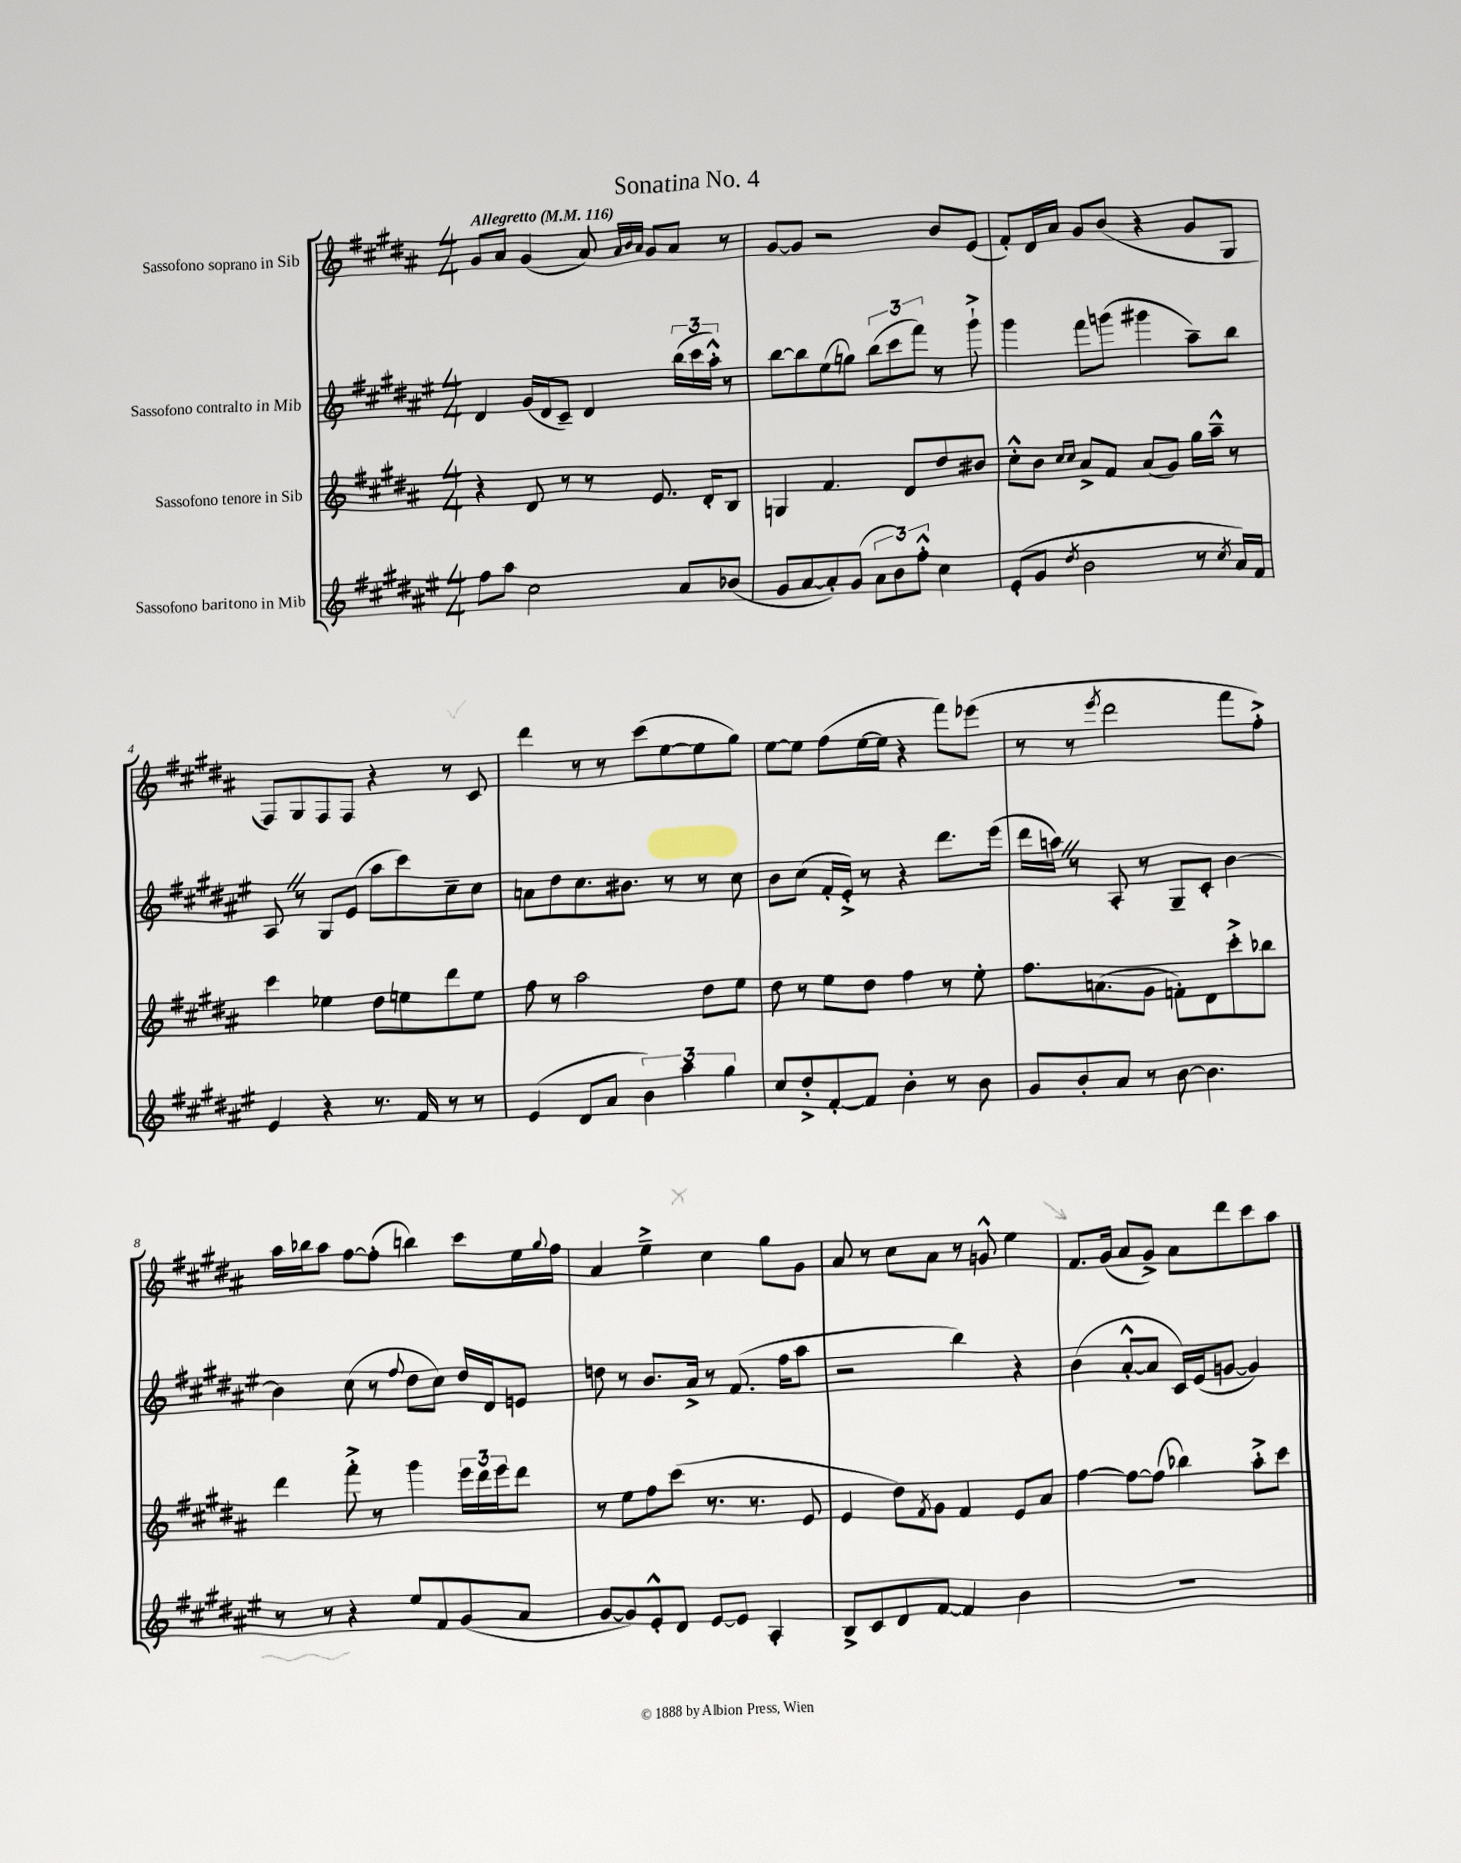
\header { title = "Sonatina No. 4" }
<<
\new StaffGroup <<
\new Staff = "s0" \with { instrumentName = "Sassofono soprano in Sib" } {
    \clef treble \key b \major \numericTimeSignature \time 4/4 \tempo "Allegretto" 4 = 116
    gis'8 ais'8 gis'4( ais'8) \grace { ais'32 b'32 ais'32 } gis'8 ais'8 r8 |
    gis'8~ gis'8 r2 b'8 e'8( |
    fis'8-.) dis'16 ais'16 gis'8 b'8( r4 gis'8 gis8 |
    fis8) gis8 fis8 fis8 r4 r8 cis'8 |
    dis'''4 r8 r8 cis'''8( e''8~ e''8 gis''8) |
    e''8~ e''8 fis''8( e''16~ e''16 r4 fis'''8) ees'''8( |
    r8 r8 \acciaccatura { e'''8 } dis'''2 fis'''8 fis''8-.->) |
    ais''16 bes''16 ais''8 fis''8~ fis''8-.( b''4) cis'''8 e''16 \appoggiatura { gis''8 } fis''16 |
    ais'4 e''4---> cis''4 gis''8 gis'8 |
    ais'8 r8 cis''8 ais'8 r8 g'8-^ e''4 |
    fis'8. gis'16( ais'8 gis'8->) ais'8 dis'''8 cis'''8 ais''8 \bar "|." |
}
\new Staff = "s1" \with { instrumentName = "Sassofono contralto in Mib" } {
    \clef treble \key fis \major \numericTimeSignature \time 4/4
    dis'4 gis'16( dis'16 cis'8--) dis'4 \tuplet 3/2 { b''16( cis'''16 ais''16-.-^) } r8 |
    b''8~ b''8 eis''8( g''8) \tuplet 3/2 { b''8( cis'''8 fis'''8) } r8 gis'''8-!-> |
    gis'''4 fis'''8 g'''8( gis'''4 ais''8--) b''8 |
    ais8 \once \override BreathingSign.text = \markup { \musicglyph "scripts.caesura.straight" } \breathe r8 gis8 eis'8( ais''8 cis'''8) cis''8-- cis''8 |
    a'8 dis''8 cis''8. bis'8. r8 r8 cis''8 |
    b'8 cis''8( fis'16-. eis'16-.->) r8 r4 dis'''8. eis'''16( |
    dis'''16 a''16) \once \override BreathingSign.text = \markup { \musicglyph "scripts.caesura.straight" } \breathe r8 ais8-. r8 gis8-- cis'8-. b'4~ |
    b'4 cis''8( r8 \appoggiatura { fis''8 } dis''8 cis''8) dis''16 dis'16 e'8 |
    d''8 r8 b'8. ais'16-> r8 fis'8.( fis''16 ais''8 |
    r2 b''4) r4 |
    b'4( ais'8~-.-^ ais'8 cis'16) eis'16( g'8~ g'4) \bar "|." |
}
\new Staff = "s2" \with { instrumentName = "Sassofono tenore in Sib" } {
    \clef treble \key b \major \numericTimeSignature \time 4/4
    r4 dis'8 r8 r8 e'8. dis'16-. b8 |
    g4 fis'4. dis'8 dis''8 bis'8 |
    cis''8-.-^ b'8 \grace { cis''16 cis''16 } ais'8-> fis'8 ais'8( gis'8) gis''16 ais''16---^ r8 |
    cis'''4 ees''4 dis''8 e''8 dis'''8 e''8 |
    fis''8 r8 ais''2 dis''8 e''8 |
    dis''8 r8 e''8 dis''8 fis''4 r8 e''8-. |
    fis''8. a'8.( gis'8 f'8-.) dis'8 cis'''8-.-> bes''8 |
    dis'''4 fis'''8-.-> r8 gis'''4 \tuplet 3/2 { e'''16 dis'''16 e'''16 } dis'''8 |
    r8 e''8 fis''8 cis'''8( r8. r8. e'8 |
    e'4 dis''8) \acciaccatura { fis'8 } gis'8 fis'4 e'8 ais'8 |
    fis''4~ fis''8~ fis''8( bes''4) ais''8-.-> cis'''8 \bar "|." |
}
\new Staff = "s3" \with { instrumentName = "Sassofono baritono in Mib" } {
    \clef treble \key fis \major \numericTimeSignature \time 4/4
    fis''8 ais''8 cis''2 ais'8 bes'8( |
    gis'8 ais'8~ ais'8-.) gis'8( \tuplet 3/2 { ais'8 b'8) fis''8-.-^ } cis''4 |
    eis'8-.( gis'8 \acciaccatura { dis''8 } b'2 r8 \acciaccatura { cis''8 } ais'16) fis'16 |
    eis'4 r4 r8. fis'16 r8 r8 |
    eis'4( dis'8 ais'8 \tuplet 3/2 { b'4) ais''4 gis''4 } |
    cis''8 dis''8-.-> fis'8~-. fis'8 b'4-. r8 b'8 |
    gis'8 b'8-. ais'8 r8 b'8~ b'4. |
    r8 r8 r4 eis''8 fis'8 gis'8( ais'8 |
    gis'8~ gis'8) eis'8-.-^ dis'8 eis'8~ eis'8 ais4-. |
    b8-> cis'8 dis'8 fis'8~ fis'4 b'4 |
    R1 \bar "|." |
}
>>
>>
